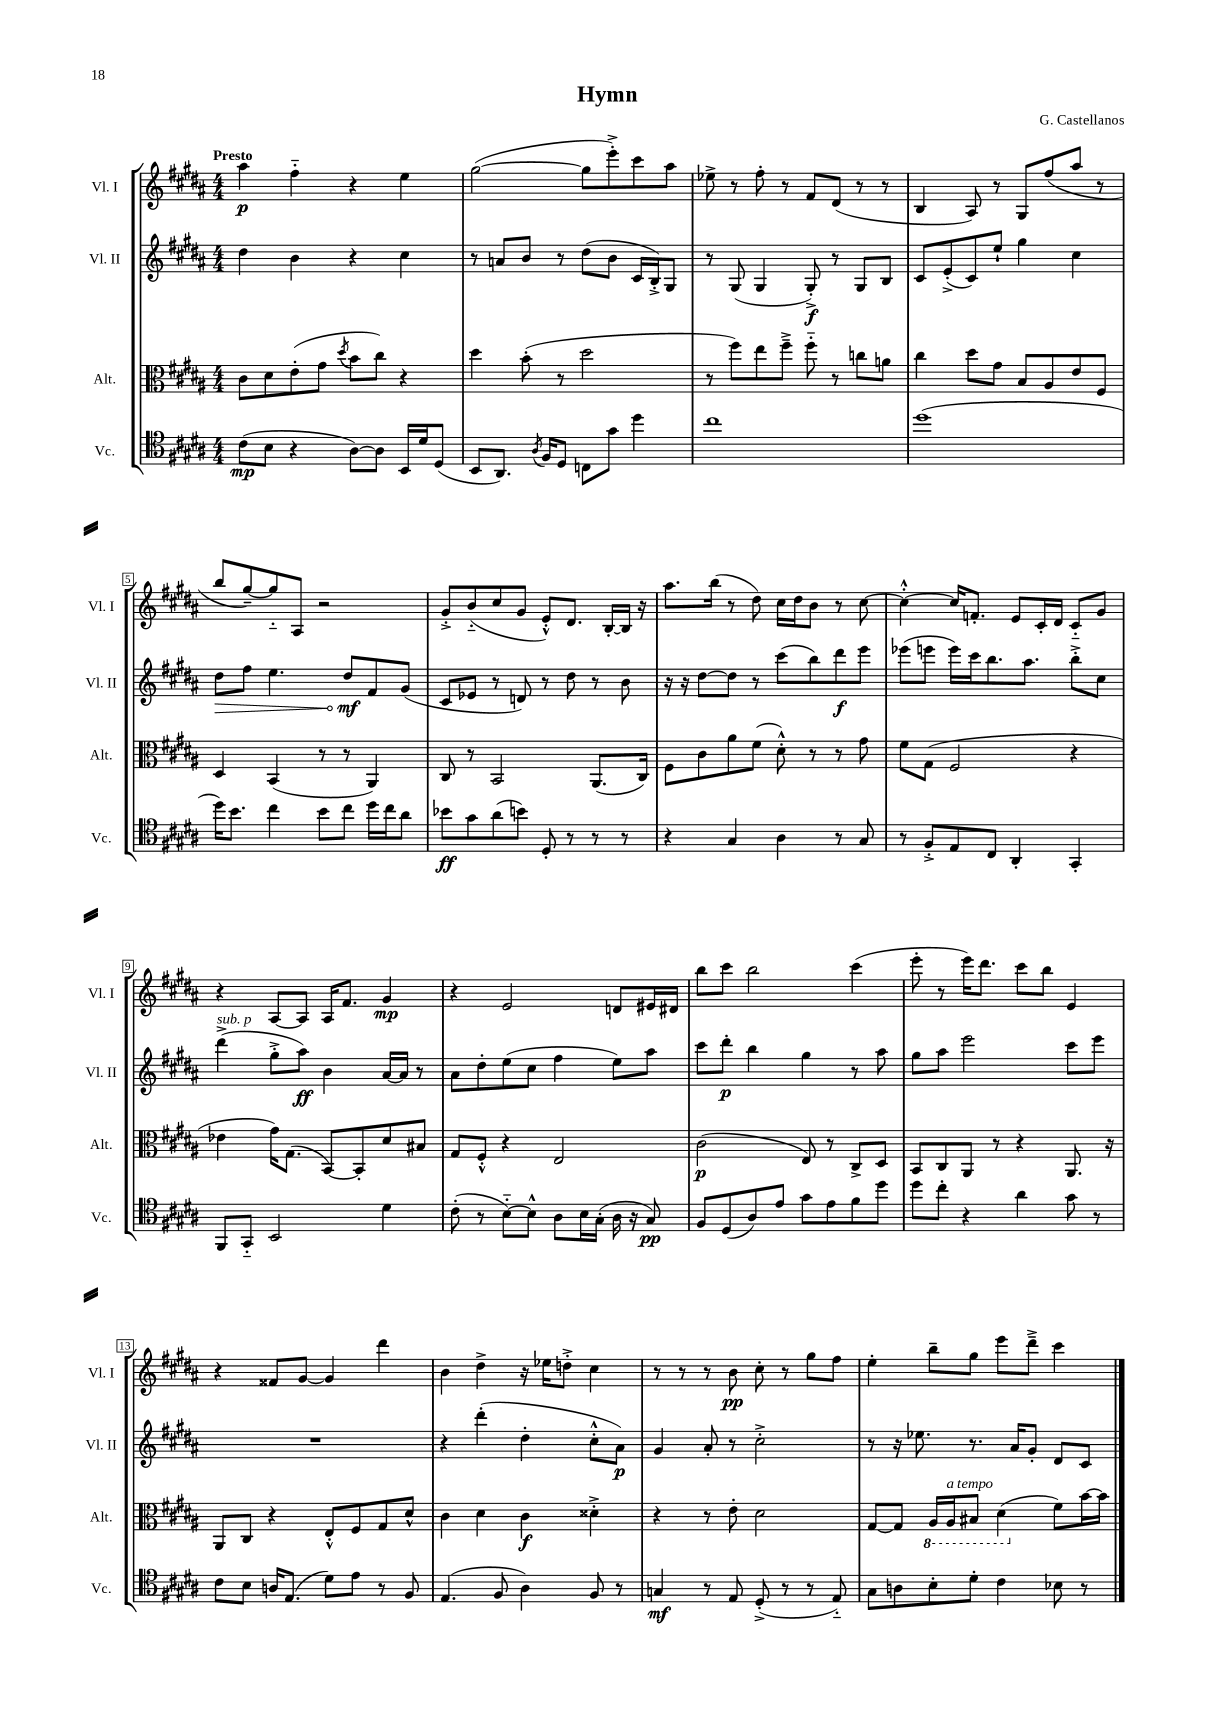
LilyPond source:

\header { title = "Hymn" composer = "G. Castellanos" }
<<
\new StaffGroup <<
\new Staff = "s0" \with { instrumentName = "Vl. I" shortInstrumentName = "Vl. I" } {
    \clef treble \key b \major \numericTimeSignature \time 4/4 \tempo "Presto"
    ais''4\p fis''4-_ r4 e''4 |
    gis''2~( gis''8 e'''8-.->) cis'''8 ais''8 |
    ees''8-> r8 fis''8-. r8 fis'8 dis'8( r8 r8 |
    b4 ais8) r8 gis8 fis''8( ais''8 r8 |
    b''8 gis''8~--) gis''8-_ ais8 r2 |
    gis'8-.-> b'8-_( cis''8 gis'8 e'8-.-^) dis'8. b16~-. b16 r16 |
    ais''8. b''16( r8 dis''8) cis''16 dis''16 b'8 r8 cis''8~ |
    cis''4~-.-^ cis''16 f'8.-. e'8 cis'16-. dis'16 cis'8-_ gis'8 |
    r4 ais8~ ais8 ais16 fis'8. gis'4\mp |
    r4 e'2 d'8 eis'16 dis'16 |
    b''8 cis'''8 b''2 cis'''4( |
    e'''8-. r8 e'''16) dis'''8. cis'''8 b''8 e'4 |
    r4 fisis'8 gis'8~ gis'4 dis'''4 |
    b'4 dis''4-> r16 ees''16 d''8-.-> cis''4 |
    r8 r8 r8 b'8\pp cis''8-. r8 gis''8 fis''8 |
    e''4-. b''8-- gis''8 e'''8 dis'''8---> cis'''4 \bar "|." |
}
\new Staff = "s1" \with { instrumentName = "Vl. II" shortInstrumentName = "Vl. II" } {
    \clef treble \key b \major \numericTimeSignature \time 4/4
    dis''4 b'4 r4 cis''4 |
    r8 a'8 b'8 r8 dis''8( b'8 cis'16 b16-.->) gis8 |
    r8 gis8( gis4 gis8-.->\f) r8 gis8 b8 |
    cis'8 e'8-.->( cis'8) e''8-! gis''4 cis''4 |
    \once \override Hairpin.circled-tip = ##t dis''8\> fis''8 e''4. dis''8\mf\! fis'8 gis'8( |
    cis'8 ees'8 r8 d'8) r8 dis''8 r8 b'8 |
    r16 r16 dis''8~ dis''8 r8 cis'''8( b''8) dis'''8\f e'''8 |
    ees'''8( e'''8 e'''16) cis'''16 b''8. ais''8. b''8-.-> cis''8 |
    dis'''4->^\markup { \italic "sub. p" }( gis''8-.-> ais''8\ff) b'4 ais'16~ ais'16 r8 |
    ais'8 dis''8-. e''8( cis''8 fis''4 e''8) ais''8 |
    cis'''8 dis'''8-.\p b''4 gis''4 r8 ais''8 |
    gis''8 ais''8 e'''2 cis'''8 e'''8 |
    R1 |
    r4 dis'''4-.( dis''4-. cis''8-.-^ ais'8\p) |
    gis'4 ais'8-. r8 cis''2-.-> |
    r8 r16 ees''8. r8. ais'16 gis'8-. dis'8 cis'8 \bar "|." |
}
\new Staff = "s2" \with { instrumentName = "Alt." shortInstrumentName = "Alt." } {
    \clef alto \key b \major \numericTimeSignature \time 4/4
    cis'8 dis'8 e'8-.( gis'8 \acciaccatura { dis''8 } b'8 cis''8) r4 |
    dis''4 b'8-.( r8 dis''2 |
    r8 fis''8) e''8 fis''8---> fis''8-_ r8 c''8 a'8 |
    cis''4 dis''8 gis'8 b8 ais8 e'8 fis8 |
    dis4 b,4( r8 r8 ais,4) |
    cis8 r8 b,2 ais,8.( cis16) |
    fis8 cis'8 ais'8 fis'8( dis'8-.-^) r8 r8 gis'8 |
    fis'8 gis8( fis2 r4 |
    ees'4 gis'16) gis8.( b,8~) b,8-. dis'8 bis8 |
    gis8 fis8-.-^ r4 e2 |
    cis'2\p( e8) r8 cis8-> dis8 |
    b,8 cis8 ais,8 r8 r4 ais,8. r16 |
    ais,8 cis8 r4 e8-.-^ fis8 gis8 dis'8-^ |
    cis'4 dis'4 cis'4\f disis'4-.-> |
    r4 r8 e'8-. dis'2 |
    gis8~ gis8 \ottava #-1 ais,16 ais,16^\markup { \italic "a tempo" } bis,8 dis4( \ottava #0 fis'8) b'16~ b'16 \bar "|." |
}
\new Staff = "s3" \with { instrumentName = "Vc." shortInstrumentName = "Vc." } {
    \clef tenor \key b \major \numericTimeSignature \time 4/4
    cis'8\mp( b8 r4 ais8~) ais8 b,16 dis'16 dis8( |
    b,8 ais,8.) \acciaccatura { ais8 } fis16 dis8 c8 gis'8 dis''4 |
    cis''1 |
    dis''1( |
    dis''16) b'8. cis''4 b'8 cis''8 dis''16 cis''16 ais'8 |
    bes'8\ff gis'8 ais'8( b'8) dis8-. r8 r8 r8 |
    r4 gis4 ais4 r8 gis8 |
    r8 fis8-.-> e8 cis8 ais,4-. gis,4-. |
    fis,8 gis,8-_ b,2 dis'4 |
    cis'8-.( r8 b8~-_) b8-^ ais8 b16 gis16-.( ais16 r16 gis8\pp) |
    fis8 dis8( ais8) e'8 gis'8 e'8 fis'8 dis''8 |
    dis''8 cis''8-. r4 ais'4 gis'8 r8 |
    cis'8 b8 a16 e8.( dis'8) e'8 r8 fis8 |
    e4.( fis8 ais4) fis8 r8 |
    g4\mf r8 e8 dis8-.->( r8 r8 e8-_) |
    gis8 a8 b8-. dis'8-. cis'4 bes8 r8 \bar "|." |
}
>>
>>
\layout { \context { \Score \override BarNumber.stencil = #(make-stencil-boxer 0.1 0.3 ly:text-interface::print) } }
